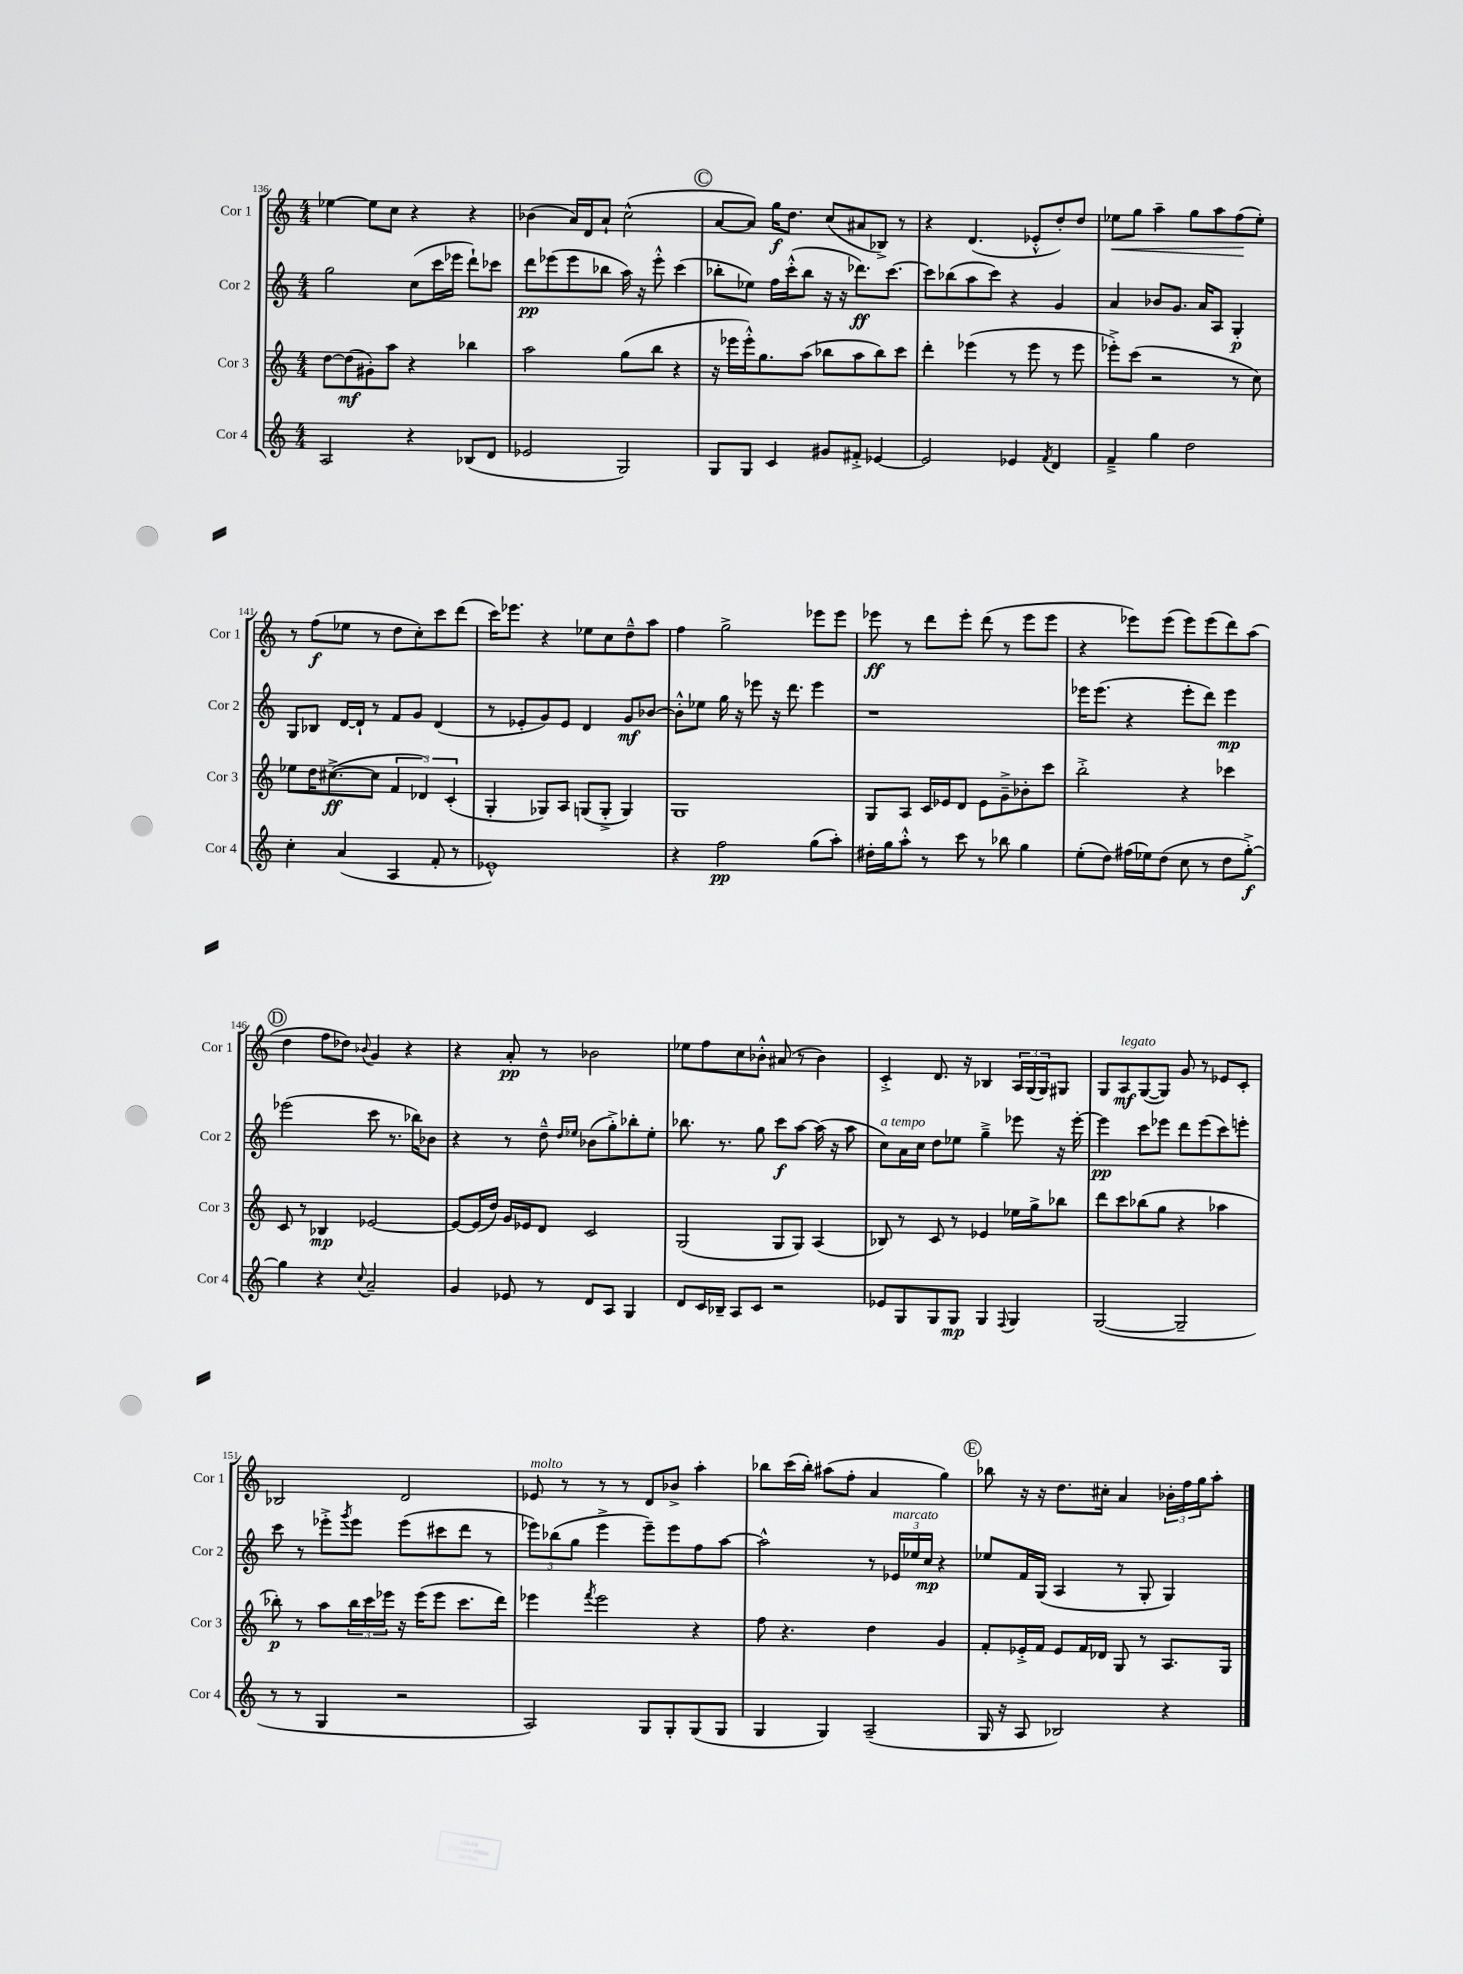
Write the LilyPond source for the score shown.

<<
\new StaffGroup <<
\new Staff = "s0" \with { instrumentName = "Cor 1" shortInstrumentName = "Cor 1" } {
    \clef treble \key c \major \numericTimeSignature \time 4/4
    ees''4~ ees''8 c''8 r4 r4 |
    bes'4( a'16) d'16 a'8-! c''2-^( |
    \mark \markup { \circle "C" } a'8~ a'8) g''16\f d''8. c''8( ais'8 bes8->) r8 |
    r4 d'4.( ees'8-.-^ d''8-.) d''8 |
    ees''8\< g''8 a''4-- g''8 a''8 f''8\!( ees''8-.) |
    r8 f''8\f( ees''8 r8 d''8 c''8-.) c'''8 d'''8( |
    c'''16) ees'''8. r4 ees''8 c''8 d''8---^ a''8 |
    f''4 g''2-> ees'''8 ees'''8 |
    ees'''8\ff r8 d'''8 ees'''8-. d'''8( r8 ees'''8 ees'''8 |
    r4 ees'''8) ees'''8( ees'''8) ees'''8( d'''8) a''8( |
    \mark \markup { \circle "D" } d''4 f''8 des''8) \appoggiatura { bes'8 } g'4 r4 |
    r4 a'8-.\pp r8 bes'2 |
    ees''8 f''8 c''8 bes'8-.-^ ais'8( r8 bes'4) |
    c'4-.-> d'8. r16 bes4 \tuplet 3/2 { a16 g16( g16) } gis8 |
    g8 a8\mf^\markup { \italic "legato" } g8~( g8) g'8 r8 ees'8 c'8-. |
    bes2 d'2 |
    ees'8^\markup { \italic "molto" } r8 r8 r8 d'8 bes'8-> a''4-. |
    bes''8 c'''16( bes''16-.) ais''8( f''8-. a'4 g''4) |
    \mark \markup { \circle "E" } bes''8 r16 r16 d''8. cis''16-. a'4 \tuplet 3/2 { bes'16-. f''16 g''16 } a''8-. \bar "|." |
}
\new Staff = "s1" \with { instrumentName = "Cor 2" shortInstrumentName = "Cor 2" } {
    \clef treble \key c \major \numericTimeSignature \time 4/4
    g''2 c''8( c'''16 ees'''16 d'''8-!) ces'''8 |
    d'''8\pp ees'''8( ees'''8 bes''8 a''16) r16 ees'''8-.-^ c'''4( |
    \mark \markup { \circle "C" } bes''8-. ees''8) f''16 c'''16-.-^( bes''8 r16 r16 des'''8.\ff) c'''8.~ |
    c'''8 bes''8( a''8 c'''8) r4 g'4 |
    a'4 bes'8 g'8. a'16 a8 g4-.\p |
    g8 bes8 d'16~ d'16-! r8 f'8 g'8 d'4( |
    r8 ees'8-. g'8) ees'8 d'4 g'8\mf bes'8~ |
    bes'8-.-^ ees''8 g''16 r16 ees'''8 r16 d'''8. ees'''4 |
    r1 |
    ees'''16 ees'''8.( r4 ees'''8-. d'''8) ees'''4\mp |
    \mark \markup { \circle "D" } ees'''2( c'''8 r8. bes''16) bes'8 |
    r4 r8 d''8---^ \grace { d''16 ees''16 } bes'8( g''8-.->) bes''8-. ees''8-. |
    bes''8. r8. g''8 c'''8\f a''8~ a''16( r16 a''8 |
    c''8^\markup { \italic "a tempo" }) a'16 c''16 d''8 ees''8 g''4---> ees'''8 r16 ees'''16~-. |
    ees'''4\pp c'''8 ees'''8 d'''8 ees'''8( c'''8) e'''8-. |
    c'''8 r8 ees'''8-.-> \acciaccatura { g'''8 } ees'''8 ees'''8( cis'''8 d'''8 r8 |
    \tuplet 3/2 { ees'''8) bes''8( g''8 } ees'''4-> ees'''8--) ees'''8 f''8 a''8~ |
    a''2-^ r8 \tuplet 3/2 { ees'16^\markup { \italic "marcato" } ees''16 c''16\mp } r4 |
    \mark \markup { \circle "E" } ees''8 f'16 g16( a4 r8 g8-. g4) \bar "|." |
}
\new Staff = "s2" \with { instrumentName = "Cor 3" shortInstrumentName = "Cor 3" } {
    \clef treble \key c \major \numericTimeSignature \time 4/4
    d''8~ d''8\mf( gis'8-.) a''8 r4 bes''4 |
    a''2 g''8( b''8 r4 |
    \mark \markup { \circle "C" } r16 ees'''16 ees'''16-.-^) g''8. a''8( bes''8 a''8 bes''8) c'''8 |
    d'''4-. ees'''4( r8 ees'''8 r8 ees'''8 |
    ees'''8-.->) c'''8( r2 r8 c''8) |
    ees''8 d''16 cis''8.~->\ff( cis''8 \tuplet 3/2 { f'4 des'4) c'4-.( } |
    g4-. ges8) a8 g8( g8-.-> g4) |
    g1 |
    g8 a8 c'16 ees'16 d'8 ees'8 g'8---> bes'8-. c'''8 |
    b''2-.-> r4 ces'''4 |
    \mark \markup { \circle "D" } c'8 r8 bes4\mp ees'2~ |
    ees'8~ ees'16( d''16) g'16 ees'16 d'8 c'2 |
    g2( g8 g8) a4( |
    bes8) r8 c'8 r8 ees'4 ees''16 g''16-> bes''8 |
    d'''8 c'''8 bes''8( g''8 r4 aes''4 |
    bes''8-.\p) r8 a''8 \tuplet 3/2 { bes''16 c'''16 ees'''16 } r16 ees'''16( ees'''8 c'''8. d'''16) |
    ees'''4 \acciaccatura { f'''8 } ees'''2 r4 |
    f''8 r4. d''4 g'4 |
    \mark \markup { \circle "E" } f'8-. ees'16-.-> f'16 ees'8 f'16 des'16 g8 r8 a8. g16 \bar "|." |
}
\new Staff = "s3" \with { instrumentName = "Cor 4" shortInstrumentName = "Cor 4" } {
    \clef treble \key c \major \numericTimeSignature \time 4/4
    a2 r4 bes8( d'8 |
    ees'2 g2) |
    \mark \markup { \circle "C" } g8 g8 c'4 gis'8 fis'8-.-> ees'4~ |
    ees'2 ees'4 \acciaccatura { f'8 } d'4 |
    f'4---> g''4 d''2 |
    c''4-. a'4( a4 f'8-. r8 |
    ees'1-^) |
    r4 f''2\pp g''8( a''8-.) |
    dis''16-. g''16 a''8-.-^ r8 c'''8 r8 bes''8 g''4 |
    e''8-.( d''8) fis''16( ees''16) d''8( c''8 r8 d''8 g''8~-.->\f) |
    \mark \markup { \circle "D" } g''4 r4 \appoggiatura { c''8 } a'2-- |
    g'4 ees'8 r8 d'8 a8 g4 |
    d'8 c'16 bes16-- a8 c'8 r2 |
    ees'8 g8 g8 g8\mp g4 \appoggiatura { f8 } g4 |
    g2~( g2-- |
    r8 r8 g4 r2 |
    a2) g8 g8-. g8( g8 |
    g4 g4) a2--( |
    \mark \markup { \circle "E" } g16 r16 a8 bes2) r4 \bar "|." |
}
>>
>>
\layout { \context { \Score currentBarNumber = #136 } }
